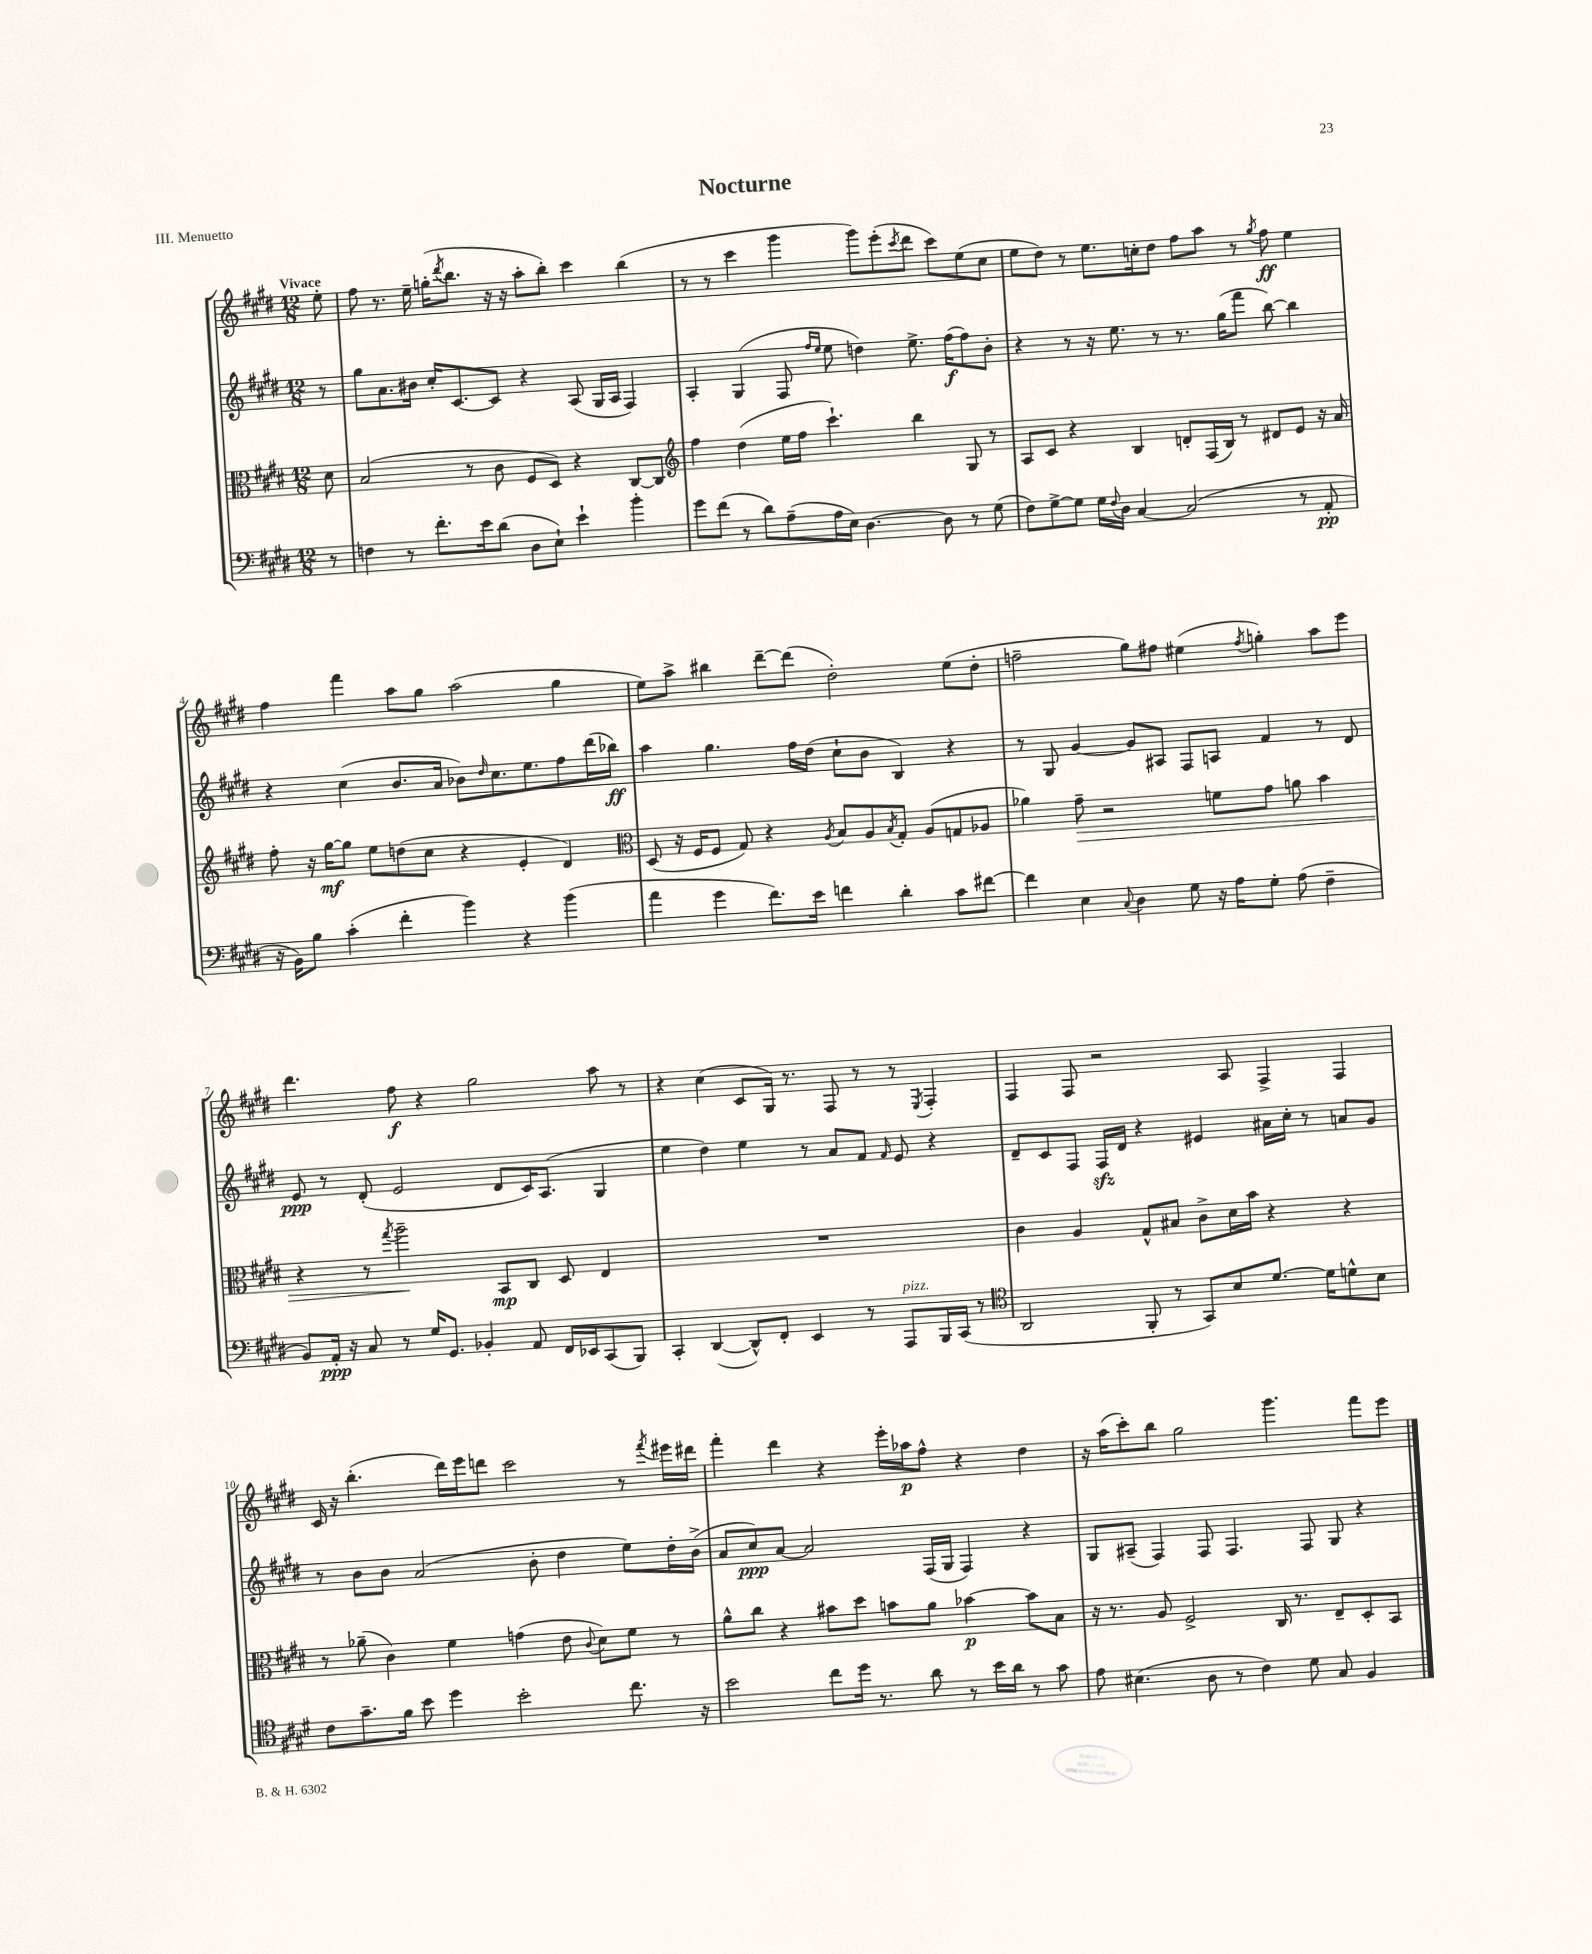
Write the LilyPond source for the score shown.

\header { title = "Nocturne" piece = "III. Menuetto" }
<<
\new StaffGroup <<
\new Staff = "s0" {
    \clef treble \key e \major \numericTimeSignature \time 12/8 \partial 8 \tempo "Vivace"
    e''8-. |
    fis''8 r8. e''16-- g''16-.( \acciaccatura { dis'''8 } b''8. r16 r16 a''8-. b''8-.) cis'''4 b''4( |
    r8 r8 cis'''4 gis'''4 gis'''8) e'''8-.( \acciaccatura { cis'''8 } dis'''8 cis'''8) e''8( cis''8 |
    e''8 dis''8) r8 e''8. c''16-. dis''8 fis''8 a''8 r8 \acciaccatura { gis''8 } fis''8\ff e''4 |
    fis''4 fis'''4 a''8 gis''8 a''2( gis''4 |
    e''8) a''8-> bis''4 dis'''8~-- dis'''8( dis''2-.) e''8( dis''8-. |
    f''2-- gis''8) fis''8 eis''4( \acciaccatura { fis''8 } g''4-.) a''8 e'''8 |
    dis'''4. fis''8\f r4 gis''2 a''8 r8 |
    r4 cis''4( cis'8 gis16) r8. fis8 r8 r8 \acciaccatura { e8 } fis4-. |
    fis4 fis8 r2 a8 fis4-> fis4 |
    cis'16 r16 b''4.-.( dis'''16) e'''16 d'''8 cis'''2 r8 \acciaccatura { fis'''8 } eis'''16 dis'''16 |
    fis'''4-. dis'''4 r4 e'''16-. aes''16\p fis''8-^ r4 dis''4 |
    r16 a''16( cis'''8-.) b''8 gis''2 gis'''4. fis'''8 e'''8 \bar "|." |
}
\new Staff = "s1" {
    \clef treble \key e \major \numericTimeSignature \time 12/8 \partial 8
    r8 |
    gis''8 a'8. bis'16 cis''16-. cis'8.~ cis'8 r4 a8( gis16 a16 fis4) |
    a4-. gis4( fis8 \grace { fis''16 e''16 } e''8 d''4) e''8.-> fis''16\f( fis''8) b'8-. |
    r4 r8 r16 e''8. r8 r8. gis''16( fis'''8 b''8~) b''4 |
    r4 cis''4( b'8. a'16 bes'8) \grace { dis''16 } cis''8. e''8. fis''8 dis'''16( bes''16\ff) |
    a''4 gis''4. fis''16 dis''16( cis''8-! b'8 b4) r4 |
    r8 gis8 gis'4~ gis'8 ais8 fis8 a8 fis'4 r8 dis'8 |
    e'8\ppp r8 dis'8-.( e'2 dis'8 cis'16) a8.( gis4 |
    e''4 dis''4) e''4 r8 a'8 fis'8 \grace { fis'16 } e'8 r4 |
    dis'8-- cis'8 fis8 fis16\sfz dis'16 r4 eis'4 ais'16 cis''16-. r8 a'8 gis'8 |
    r8 b'8 b'8 a'2( b'8-. dis''4 e''8) dis''16-. b'16->( |
    a'8 cis''8\ppp) a'8~ a'2 fis16( gis16 fis4) r4 |
    gis8 ais8--( fis4) fis8 fis4. fis8 gis8 r4 \bar "|." |
}
\new Staff = "s2" {
    \clef alto \key e \major \numericTimeSignature \time 12/8 \partial 8
    dis'8 |
    b2( r8 cis'8 fis8 dis8) r4 cis8~ cis8 |
    \clef treble fis''4 dis''4( e''16 fis''16 cis'''4.-!) b''4 gis8 r8 |
    a8 cis'8 r4 b4 d'8-. fis16( b16) r8 dis'8 e'8 r16 a'16 |
    fis''8-. r16 gis''16~\mf gis''8 e''8 d''8( cis''8 r4 e'4-. dis'4) |
    \clef alto dis8( r16 fis16 fis8 gis8) r4 \acciaccatura { a8 } b8 a8 \acciaccatura { b8 } gis8-. a8( g8 aes8 |
    aes'4) gis'8--\> r2 f'8 gis'8 a'8 b'4 |
    r4 r8 \acciaccatura { gis''8 } a''2--\! b,8\mp cis8 dis8 e4 |
    R1. |
    cis'4 a4 gis8-^ bis8 cis'8-> dis'16 b'16 r4 r4 |
    r8 aes'8--( cis'4) fis'4 g'4( e'8 \appoggiatura { cis'8 } dis'8) fis'8 r8 |
    a'8-^ cis''8 r4 bis'8 dis''8 b'8 a'8 bes'4~\p bes'8 b8 |
    r16 r8. a8 fis2-> cis16 r8. e8-- dis8-. b,8 \bar "|." |
}
\new Staff = "s3" {
    \clef bass \key e \major \numericTimeSignature \time 12/8 \partial 8
    r8 |
    f4 r8 fis'8.-. e'16 dis'8( dis8 e8-!) e'4-! b'4-. |
    gis'8 fis'8( r8 dis'8) a8--( a16 e16) dis4.~ dis8 r8 gis8( |
    fis8) gis8~-> gis8 gis16 \appoggiatura { fis8 } dis16 cis4~ cis2( r8 a,8-.\pp |
    r16 b,16) b8 cis'4-.( fis'4-. b'4) r4 b'4( |
    a'4 gis'4 fis'8.) e'16 f'4 dis'4-. cis'8 fis'8~ |
    fis'4 e4 \appoggiatura { cis8 } dis4 gis8 r16 a16 gis8-. a8( fis4-- |
    b,8) a,16-.\ppp r16 cis8 r8 gis16 gis,8. bes,4-. a,8 fis,16 ees,16 cis,8( b,,8) |
    cis,4-. dis,4~( dis,8-^) fis,8-. e,4 r8 a,,8^\markup { \italic "pizz." } b,,16 cis,16( r8 |
    \clef tenor a,2 fis,8-. r8 gis,8) b8 dis'8.~ dis'16 d'8-^ b8 |
    cis'8 gis'8.-- fis'16 b'8 dis''4 b'2-. cis''8. r16 |
    b'2 cis''8 dis''16 r8. a'8 r8 b'16 a'16 r8 gis'8 |
    e'8 bis4.( a8 r8 cis'4) dis'8 gis8 fis4 \bar "|." |
}
>>
>>
